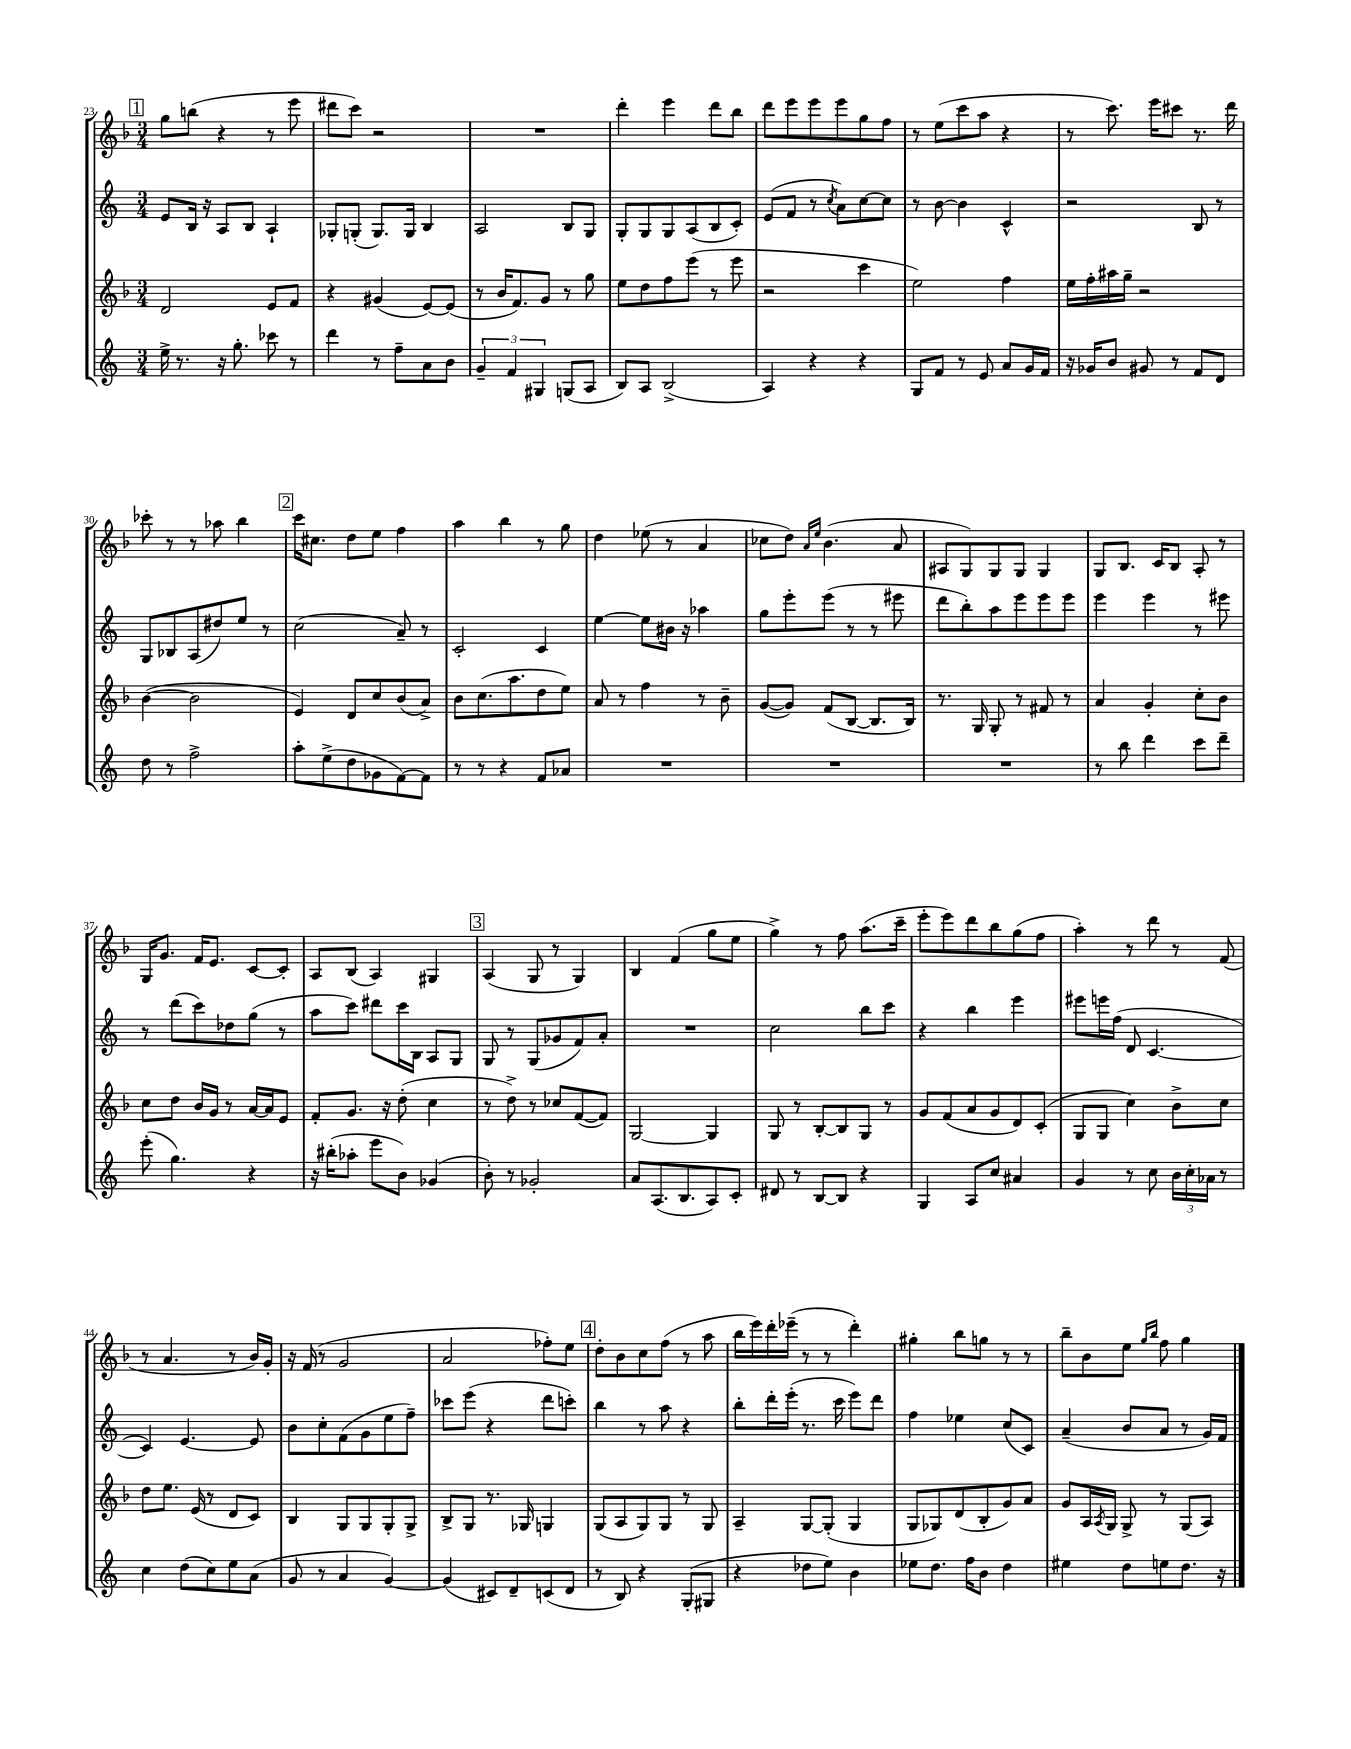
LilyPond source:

<<
\new StaffGroup <<
\new Staff = "s0" {
    \clef treble \key f \major \numericTimeSignature \time 3/4
    \mark \markup { \box "1" } g''8 b''8( r4 r8 e'''8 |
    dis'''8 c'''8) r2 |
    R2. |
    d'''4-. e'''4 d'''8 bes''8 |
    d'''8 e'''8 e'''8 e'''8 g''8 f''8 |
    r8 e''8( c'''8 a''8 r4 |
    r8 c'''8.) e'''16 cis'''8 r8. d'''16 |
    ces'''8-. r8 r8 aes''8 bes''4 |
    \mark \markup { \box "2" } c'''16 cis''8. d''8 e''8 f''4 |
    a''4 bes''4 r8 g''8 |
    d''4 ees''8( r8 a'4 |
    ces''8 d''8) \grace { a'16 e''16 } bes'4.( a'8 |
    ais8 g8) g8 g8 g4 |
    g8 bes8. c'16 bes8 a8-. r8 |
    g16 g'8. f'16 e'8. c'8~ c'8-. |
    a8 bes8( a4) gis4 |
    \mark \markup { \box "3" } a4( g8 r8 g4) |
    bes4 f'4( g''8 e''8 |
    g''4->) r8 f''8 a''8.( c'''16-- |
    e'''8-. e'''8) d'''8 bes''8 g''8( f''8 |
    a''4-.) r8 d'''8 r8 f'8( |
    r8 a'4. r8 bes'16) g'16-. |
    r16 f'16( r8 g'2 |
    a'2 fes''8-.) e''8 |
    \mark \markup { \box "4" } d''8-. bes'8 c''8 f''8( r8 a''8 |
    bes''16 e'''16) d'''16-. ees'''16--( r8 r8 d'''4-.) |
    gis''4-. bes''8 g''8 r8 r8 |
    bes''8-- bes'8 e''8 \grace { g''16 bes''16 } f''8 g''4 \bar "|." |
}
\new Staff = "s1" {
    \clef treble \key c \major \numericTimeSignature \time 3/4
    \mark \markup { \box "1" } e'8 b16 r16 a8 b8 a4-! |
    ges8-. g8-.( g8.) g16 b4 |
    a2 b8 g8 |
    g8-. g8 g8 a8( b8 c'8-.) |
    e'8( f'8 r8 \acciaccatura { c''8 } a'8) c''8~ c''8 |
    r8 b'8~ b'4 c'4-^ |
    r2 b8 r8 |
    g8 bes8 a8( dis''8) e''8 r8 |
    \mark \markup { \box "2" } c''2( a'8--) r8 |
    c'2-. c'4 |
    e''4~ e''8 bis'16 r16 aes''4 |
    g''8 e'''8-. e'''8( r8 r8 eis'''8 |
    d'''8 b''8-.) a''8 e'''8 e'''8 e'''8 |
    e'''4 e'''4 r8 eis'''8 |
    r8 d'''8( c'''8) des''8 g''8( r8 |
    a''8 c'''8) dis'''8 c'''16 b16 a8 g8 |
    \mark \markup { \box "3" } g8 r8 g8( ges'8 f'8) a'8-. |
    R2. |
    c''2 b''8 c'''8 |
    r4 b''4 e'''4 |
    eis'''8 e'''16 f''16( d'8 c'4.~ |
    c'4) e'4.~ e'8 |
    b'8 c''8-. f'8( g'8 e''8 f''8--) |
    ces'''8 e'''8( r4 d'''8 c'''8-.) |
    \mark \markup { \box "4" } b''4 r8 a''8 r4 |
    b''8-. d'''16-. e'''16-.( r8. c'''16 e'''8) d'''8 |
    f''4 ees''4 c''8( c'8) |
    a'4--( b'8 a'8 r8 g'16) f'16 \bar "|." |
}
\new Staff = "s2" {
    \clef treble \key f \major \numericTimeSignature \time 3/4
    \mark \markup { \box "1" } d'2 e'8 f'8 |
    r4 gis'4( e'8~) e'8( |
    r8 bes'16 f'8.) g'8 r8 g''8 |
    e''8 d''8 f''8 e'''8( r8 e'''8 |
    r2 c'''4 |
    e''2) f''4 |
    e''16 f''16-. ais''16 g''16-- r2 |
    bes'4~( bes'2 |
    \mark \markup { \box "2" } e'4) d'8 c''8 bes'8( a'8->) |
    bes'8 c''8.( a''8. d''8 e''8) |
    a'8 r8 f''4 r8 bes'8-- |
    g'8~( g'8) f'8( bes8~ bes8. bes16) |
    r8. g16 g8-. r8 fis'8 r8 |
    a'4 g'4-. c''8-. bes'8 |
    c''8 d''8 bes'16 g'16 r8 a'16~ a'16 e'8 |
    f'8-. g'8. r16 d''8-.( c''4 |
    \mark \markup { \box "3" } r8 d''8->) r8 ces''8 f'8~( f'8) |
    g2~ g4 |
    g8 r8 bes8~-. bes8 g8 r8 |
    g'8 f'8( a'8 g'8 d'8) c'8-.( |
    g8 g8 c''4) bes'8-> c''8 |
    d''8 e''8. e'16( r8 d'8 c'8) |
    bes4 g8 g8 g8-. g8-> |
    bes8-> g8 r8. ges16 g4 |
    \mark \markup { \box "4" } g8( a8 g8) g8 r8 g8 |
    a4-- g8~ g8-.( g4 |
    g8 ges8) d'8( bes8-. g'8) a'8 |
    g'8 a16 \acciaccatura { a8 } g16 g8-> r8 g8( a8) \bar "|." |
}
\new Staff = "s3" {
    \clef treble \key c \major \numericTimeSignature \time 3/4
    \mark \markup { \box "1" } e''16-> r8. r16 g''8.-. ces'''8 r8 |
    d'''4 r8 f''8-- a'8 b'8 |
    \tuplet 3/2 { g'4-- f'4 gis4 } g8( a8 |
    b8) a8 b2->( |
    a4) r4 r4 |
    g8 f'8 r8 e'8 a'8 g'16 f'16 |
    r16 ges'16 b'8 gis'8 r8 f'8 d'8 |
    d''8 r8 f''2-> |
    \mark \markup { \box "2" } a''8-. e''8->( d''8 ges'8 f'8~) f'8 |
    r8 r8 r4 f'8 aes'8 |
    R2. |
    R2. |
    R2. |
    r8 b''8 d'''4 c'''8 d'''8-- |
    e'''8-.( g''4.) r4 |
    r16 bis''16-.( aes''8-. e'''8 b'8) ges'4( |
    \mark \markup { \box "3" } b'8-.) r8 ges'2-. |
    a'8 a8.( b8. a8) c'8-. |
    dis'8 r8 b8~ b8 r4 |
    g4 a8 c''8 ais'4 |
    g'4 r8 c''8 \tuplet 3/2 { b'16 c''16-. aes'16 } r8 |
    c''4 d''8( c''8) e''8 a'8( |
    g'8 r8 a'4 g'4~) |
    g'4( cis'8) d'8-- c'8( d'8 |
    \mark \markup { \box "4" } r8 b8) r4 g8-.( gis8 |
    r4 des''8 e''8) b'4 |
    ees''8 d''8. f''16 b'8 d''4 |
    eis''4 d''8 e''8 d''8. r16 \bar "|." |
}
>>
>>
\layout { \context { \Score currentBarNumber = #23 } }
